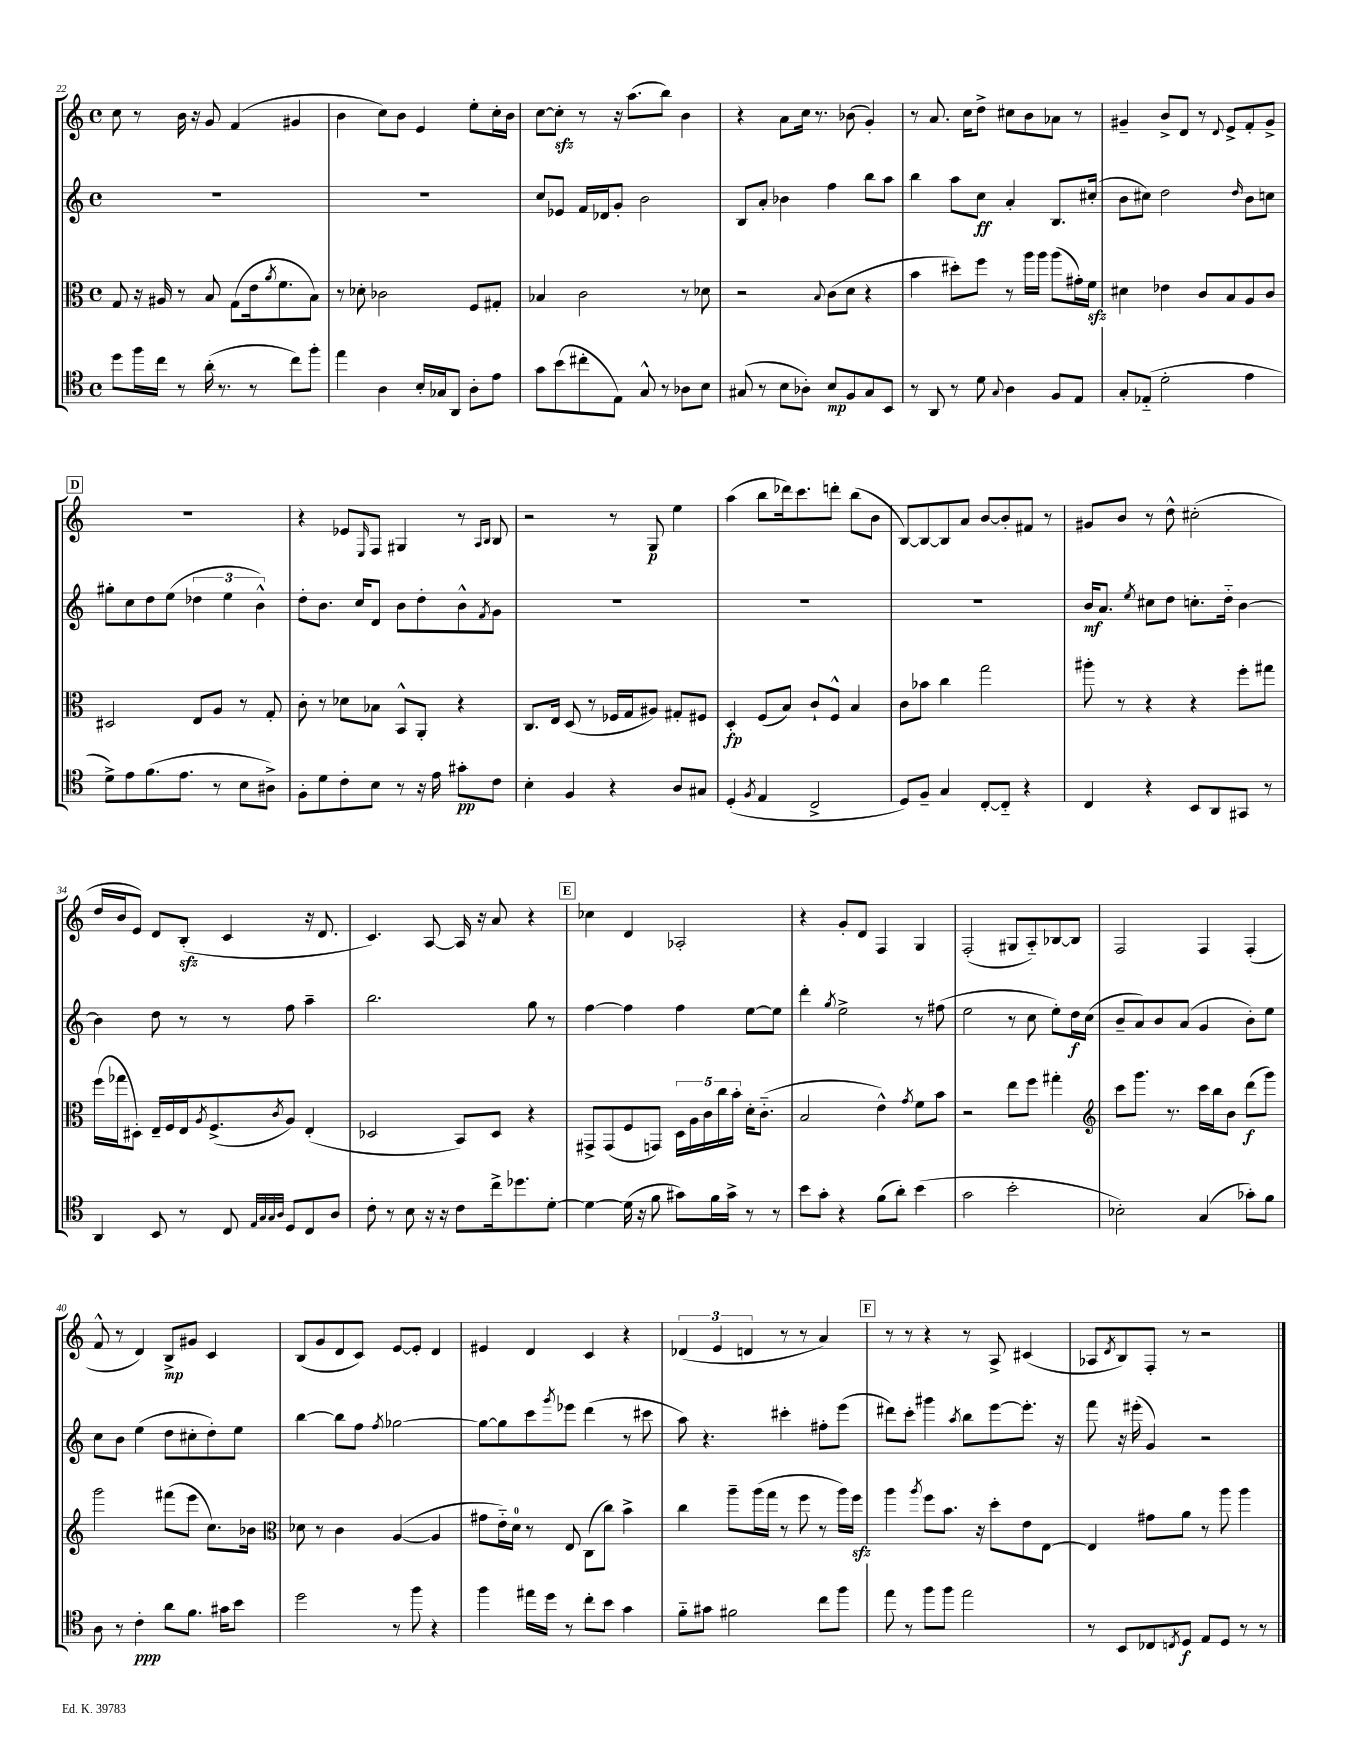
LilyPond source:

<<
\new StaffGroup <<
\new Staff = "s0" {
    \clef treble \key c \major \defaultTimeSignature \time 4/4
    c''8 r8 b'16 r16 g'8 f'4( gis'4 |
    b'4 c''8) b'8 e'4 e''8-. c''16-. b'16 |
    c''8~ c''8-.\sfz r8 r16 a''8.( b''8) b'4 |
    r4 a'8 c''16 r8. bes'8( g'4-.) |
    r8 a'8. c''16 d''8-> cis''8 b'8 aes'8 r8 |
    gis'4-- b'8-> d'8 r8 \appoggiatura { d'8 } e'8-> f'8-. gis'8-> |
    \mark \markup { \box "D" } R1 |
    r4 ees'8 \grace { e16 } f8 gis4 r8 \grace { a16 b16 } b8 |
    r2 r8 g8\p e''4 |
    a''4( b''8 des'''16) c'''8. d'''8-. b''8( b'8 |
    b8~) b8~ b8 a'8 b'8~ b'8-. fis'8 r8 |
    gis'8 b'8 r8 d''8-^ cis''2-.( |
    d''16 b'16 e'8) d'8 b8-.\sfz( c'4 r16 d'8. |
    c'4.) a8~ a16 r16 a'8 r4 |
    \mark \markup { \box "E" } ces''4 d'4 aes2-. |
    r4 g'8-. d'8 f4 g4 |
    f2-.( gis8 a8-_) bes8~ bes8 |
    f2 f4 f4-.( |
    f'8-^ r8 d'4) b8->\mp gis'8 c'4 |
    b8( g'8 d'8 c'8) e'8~ e'8-. d'4 |
    eis'4 d'4 c'4 r4 |
    \tuplet 3/2 { des'4( e'4 d'4 } r8 r8 a'4) |
    \mark \markup { \box "F" } r8 r8 r4 r8 a8-> cis'4( |
    aes8 \acciaccatura { d'8 } b8) f8-. r8 r2 \bar "|." |
}
\new Staff = "s1" {
    \clef treble \key c \major \defaultTimeSignature \time 4/4
    R1 |
    R1 |
    c''8 ees'8 f'16 des'16 g'8-. b'2 |
    b8 a'8-. bes'4 f''4 b''8 a''8 |
    b''4 a''8 c''8\ff a'4-. b8. cis''16-.( |
    b'8 cis''8) d''2 \grace { d''16 } b'8 c''8 |
    \mark \markup { \box "D" } gis''8-. c''8 d''8 e''8( \tuplet 3/2 { des''4 e''4 b'4-^) } |
    d''8-. b'8. c''16 d'8 b'8 d''8-. b'8-^ \acciaccatura { f'8 } g'8 |
    R1 |
    R1 |
    R1 |
    b'16\mf a'8. \acciaccatura { e''8 } cis''8 d''8 c''8.-. d''16-_ b'4~ |
    b'4 d''8 r8 r8 f''8 a''4-- |
    b''2. g''8 r8 |
    \mark \markup { \box "E" } f''4~ f''4 f''4 e''8~ e''8 |
    d'''4-. \acciaccatura { g''8 } e''2-> r8 fis''8( |
    e''2 r8 c''8 e''8-.) d''16\f c''16( |
    b'8-- a'8) b'8 a'8( g'4 b'8-.) e''8 |
    c''8 b'8 e''4( d''8 cis''8-. d''8-.) e''8 |
    b''4~ b''8 f''8 \acciaccatura { f''8 } ges''2~ |
    ges''8~ ges''8 c'''8 \acciaccatura { g'''8 } ees'''8 d'''4( r8 cis'''8 |
    a''8) r4. cis'''4-. fis''8-. e'''8( |
    \mark \markup { \box "F" } dis'''8) c'''8-. gis'''4 \acciaccatura { a''8 } b''8 e'''8~ e'''8.-. r16 |
    f'''8 r16 eis'''16-.( g'4) r2 \bar "|." |
}
\new Staff = "s2" {
    \clef alto \key c \major \defaultTimeSignature \time 4/4
    g8 r16 ais16 r8 b8 g8( e'16 \acciaccatura { a'8 } f'8. b8) |
    r8 des'8-. ces'2 f8 gis8-. |
    bes4 c'2 r8 des'8 |
    r2 \appoggiatura { b8 } c'8( d'8 r4 |
    b'4 dis''8-.) f''8 r8 a''16 a''16 a''8( gis'16-.) f'16\sfz |
    dis'4 ees'4 c'8 b8 a8 c'8 |
    \mark \markup { \box "D" } dis2 e8 a8 r8 g8-. |
    c'8-. r8 des'8 bes8 b,8-^ a,8-. r4 |
    c8. e16 d8( r8 fes16 g16 ais8) gis8-. fis8 |
    d4-.\fp f8( b8) c'8-! f8-^ b4 |
    c'8 bes'8 c''4 g''2 |
    ais''8-. r8 r4 r4 f''8-. gis''8 |
    f''16( ges''16 dis8-.) e16-- f16 e16 \acciaccatura { a8 } f8.->( \acciaccatura { c'8 } a8) e4-.( |
    des2 b,8) des8 r4 |
    \mark \markup { \box "E" } gis,8-> gis,8( f8 g,8) \tuplet 5/4 { d16 a16 c'16 c''16 b'16-. } d'16-. c'8.-_( |
    b2 e'4-^) \acciaccatura { g'8 } f'8 b'8 |
    r2 e''8 f''8 gis''4-. |
    \clef treble c'''8 g'''8. r8. c'''16 b''16 b'8 d'''8\f( g'''8) |
    g'''2 fis'''8( e'''8 c''8.) bes'16 |
    \clef alto des'8 r8 c'4 a4~( a4 |
    gis'8 e'16-_) d'16-0 r8 e8 c8( c''8) b'4-> |
    c''4 a''8-- a''16( g''16 r8 f''8 r8 a''16) f''16\sfz |
    \mark \markup { \box "F" } a''4 \acciaccatura { a''8 } f''8 b'8. r16 d''8-. e'8 e8~ |
    e4 gis'8 a'8 r8 a''8 a''4 \bar "|." |
}
\new Staff = "s3" {
    \clef tenor \key c \major \defaultTimeSignature \time 4/4
    d''8 f''16 c''16 r8 a'16-.( r8. r8 c''8) f''8-. |
    e''4 a4 b16-. ges16 a,8 a8-. e'8 |
    g'8 b'8( cis''8-. e8) g8-^ r8 aes8 b8 |
    gis8( r8 b8 aes8-.) b8\mp f8 gis8 b,8 |
    r8 a,8 r8 d'8 \appoggiatura { g8 } a4 f8 e8 |
    g8-. ees8-_( d'2-. e'4 |
    \mark \markup { \box "D" } d'8->) e'8 f'8.( e'8. r8 b8 ais8->) |
    f8-. d'8 c'8-. b8 r8 r16 e'16 gis'8-.\pp c'8 |
    b4-. f4 r4 a8 gis8 |
    d4-.( \acciaccatura { f8 } e4 c2-> |
    d8) f8-- g4 c8~-. c8-_ r4 |
    c4 r4 b,8 a,8 gis,8 r8 |
    a,4 b,8 r8 c8 \grace { e32 g32 g32 a32 } d8 c8 a8 |
    c'8-. r8 b8 r16 r16 c'8 c''16-> des''8. d'8~-. |
    \mark \markup { \box "E" } d'4~ d'16( r16 f'8 gis'8) f'16 gis'16-> r8 r8 |
    b'8 g'8-. r4 f'8( a'8-.) b'4( |
    g'2 b'2-. |
    bes2-.) g4( ges'8-.) f'8 |
    a8 r8 c'4-.\ppp a'8 f'8. gis'16 b'8 |
    d''2 r8 f''8 r4 |
    f''4 eis''16 d''16 r8 c''8-. b'8 g'4 |
    f'8-_ gis'8 fis'2 c''8 f''8 |
    \mark \markup { \box "F" } e''8 r8 f''8 f''8 e''2 |
    r8 b,8 ces8 \acciaccatura { c8 } d8\f e8 d8 r8 r8 \bar "|." |
}
>>
>>
\layout { \context { \Score currentBarNumber = #22 } }
